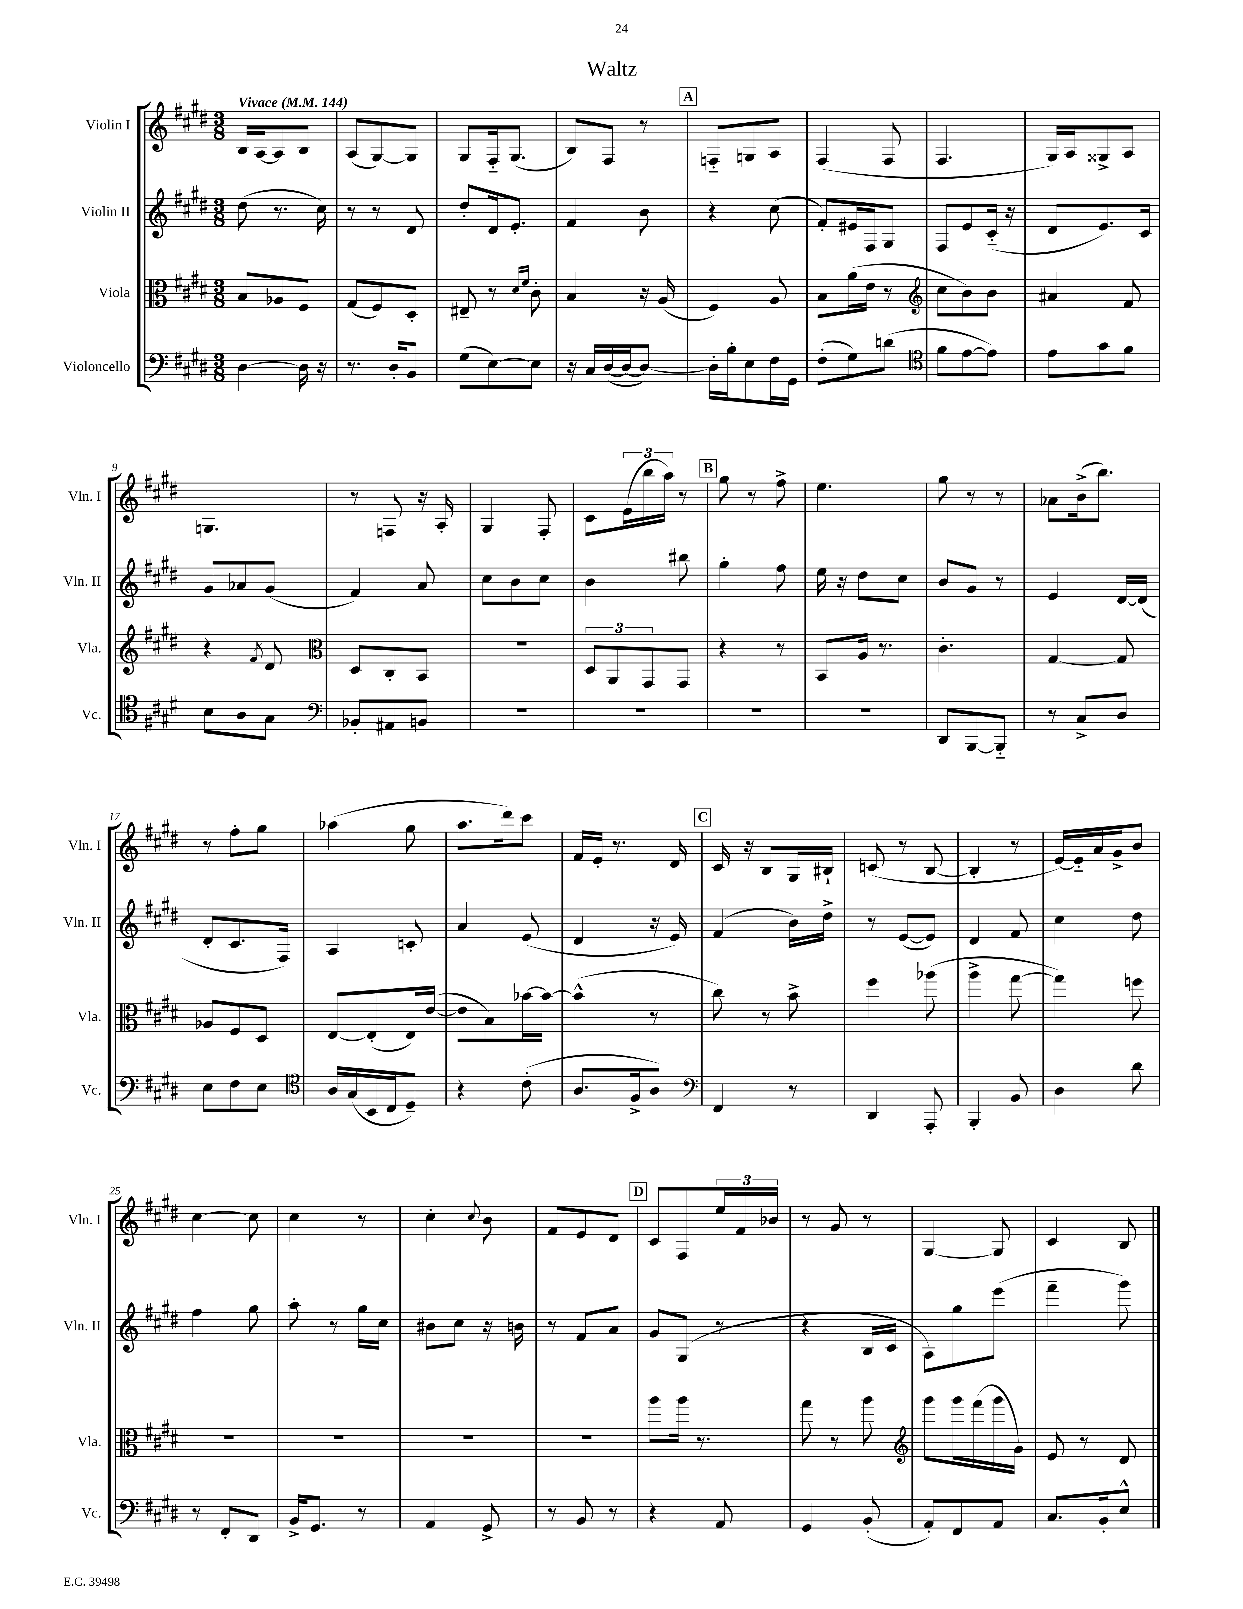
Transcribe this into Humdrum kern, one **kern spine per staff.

**kern	**kern	**kern	**kern
*staff4	*staff3	*staff2	*staff1
*clefF4	*clefC3	*clefG2	*clefG2
*k[f#c#g#d#]	*k[f#c#g#d#]	*k[f#c#g#d#]	*k[f#c#g#d#]
*M3/8	*M3/8	*M3/8	*M3/8
*MM144	*MM144	*MM144	*MM144
[4D#	8B	(8dd#	16B
.	.	.	[16A
.	8A-	8.r	8A]
16D#]	8F#	.	8B
16r	.	16cc#)	.
=	=	=	=
8.r	(8G#	8r	(8A
.	8F#)	8r	[8G#)
16D#'	.	.	.
8BB	8D#'	8d#	8G#]
=	=	=	=
(8G#	8E#~	8dd#'	8G#
[8E)	8r	16d#	16F#'~
.	.	8.e'	(8.G#
.	16qqd#	.	.
.	16qqf#	.	.
8E]	8c#'	.	.
=	=	=	=
16r	4B	4f#	8B)
16C#	.	.	.
([16D#	.	.	8F#
16D#_	.	.	.
8D#_)	16r	8b	8r
.	(16A	.	.
=	=	=	=
16D#']	4F#)	4r	8F'~
16B'	.	.	.
8E	.	.	8G
16F#	8A	(8cc#	8A
16GG#	.	.	.
=	=	=	=
(8F#'	8B	8f#')	(4F#
8G#)	(16a	16e#	.
.	16e	16F#	.
(8d	8r	8G#	8F#
=	=	=	=
*clefC4	*clefG2	*	*
8f#	8cc#	8F#	4.F#
[8e	8b)	8e	.
8e])	8b	(16c#'~	.
.	.	16r	.
=	=	=	=
8e	4a#	8d#	16G#)
.	.	.	16A
8g#	.	8.e)	8G##^
8f#	8f#	.	8A
.	.	16c#	.
=	=	=	=
8B	4r	8g#	4.G
8A	.	8a-	.
.	8qf#	.	.
8G#	8d#	(8g#	.
=	=	=	=
*clefF4	*clefC3	*	*
8BB-'	8D#	4f#)	8r
8AA#	8C#'	.	8F
8BB	8BB	8a	16r
.	.	.	16A'
=	=	=	=
4.r	4.r	8cc#	4G#
.	.	8b	.
.	.	8cc#	8F#'
=	=	=	=
4.r	12D#	4b	8c#
.	12AA	.	.
.	.	.	(24e
.	12GG#	.	24bb
.	.	.	24aa)
.	8GG#	8bb#	8r
=	=	=	=
4.r	4r	4gg#'	8gg#
.	.	.	8r
.	8r	8ff#	8ff#^
=	=	=	=
4.r	8BB	16ee	4.ee
.	.	16r	.
.	16A	8dd#	.
.	8.r	.	.
.	.	8cc#	.
=	=	=	=
8DD#	4.c#'	8b	8gg#
[8BBB	.	8g#	8r
8BBB'~]	.	8r	8r
=	=	=	=
8r	[4G#	4e	8a-
8C#^	.	.	(16b^
.	.	.	8.bb)
8D#	8G#]	[16d#	.
.	.	(16d#]	.
=	=	=	=
8E	8A-	8d#'	8r
8F#	8F#	8.c#	8ff#'
8E	8D#	.	8gg#
.	.	16F#)	.
=	=	=	=
*clefC4	*	*	*
16A	[8E	4A	(4aa-
(16G#	.	.	.
16BB	(8E']	.	.
16C#	.	.	.
8D#~)	16E)	8c'	8gg#
.	([16e	.	.
=	=	=	=
4r	8e]	4a	8.aa
.	8B)	.	.
.	.	.	16ddd#)
(8c#'	[16b-	(8e	8ccc#
.	16b-_	.	.
=	=	=	=
8.A	(4b-^^]	4d#	16f#
.	.	.	16e'
.	.	.	8.r
16F#^	.	.	.
8A)	8r	16r	.
.	.	16e)	16d#
=	=	=	=
*clefF4	*	*	*
4FF#	8cc#)	(4f#	16c#
.	.	.	16r
.	8r	.	8B
8r	8b^	16b)	16G#
.	.	16dd#^	16B#`
=	=	=	=
4DD#	4ff#	8r	(8c
.	.	([8e	8r
8AAA'	(8aa-	8e])	[8B
=	=	=	=
4BBB'	4aa^	4d#	4B']
8BB	[8gg#	8f#	8r
=	=	=	=
4D#	4gg#])	4cc#	[16e)
.	.	.	16e'~]
.	.	.	16a
.	.	.	16g#^
8d#	8ff	8dd#	8b
=	=	=	=
8r	4.r	4ff#	[4cc#
8FF#'	.	.	.
8DD#	.	8gg#	8cc#]
=	=	=	=
16BB^	4.r	8aa'	4cc#
8.GG#	.	.	.
.	.	8r	.
8r	.	16gg#	8r
.	.	16cc#	.
=	=	=	=
4AA	4.r	8b#	4cc#'
.	.	8cc#	.
.	.	.	8qqcc#
8GG#^	.	16r	8b
.	.	16b	.
=	=	=	=
8r	4.r	8r	8f#
8BB	.	8f#	8e
8r	.	8a	8d#
=	=	=	=
4r	8aa	8g#	8c#
.	16aa	(8G#	8F#
.	8.r	.	.
8AA	.	8r	24ee
.	.	.	24f#
.	.	.	24b-
=	=	=	=
4GG#	8gg#	4r	8r
.	8r	.	8g#
(8BB'	8aa	16B	8r
.	.	16c#	.
=	=	=	=
*	*clefG2	*	*
8AA')	8ggg#	8A)	[4G#
8FF#	16ggg#	8gg#	.
.	(16fff#	.	.
8AA	16ggg#	(8eee	8G#]
.	16g#)	.	.
=	=	=	=
8.C#	8e	4fff#~	4c#
.	8r	.	.
16BB'	.	.	.
8E^^	8d#	8ggg#)	8B
==	==	==	==
*-	*-	*-	*-
